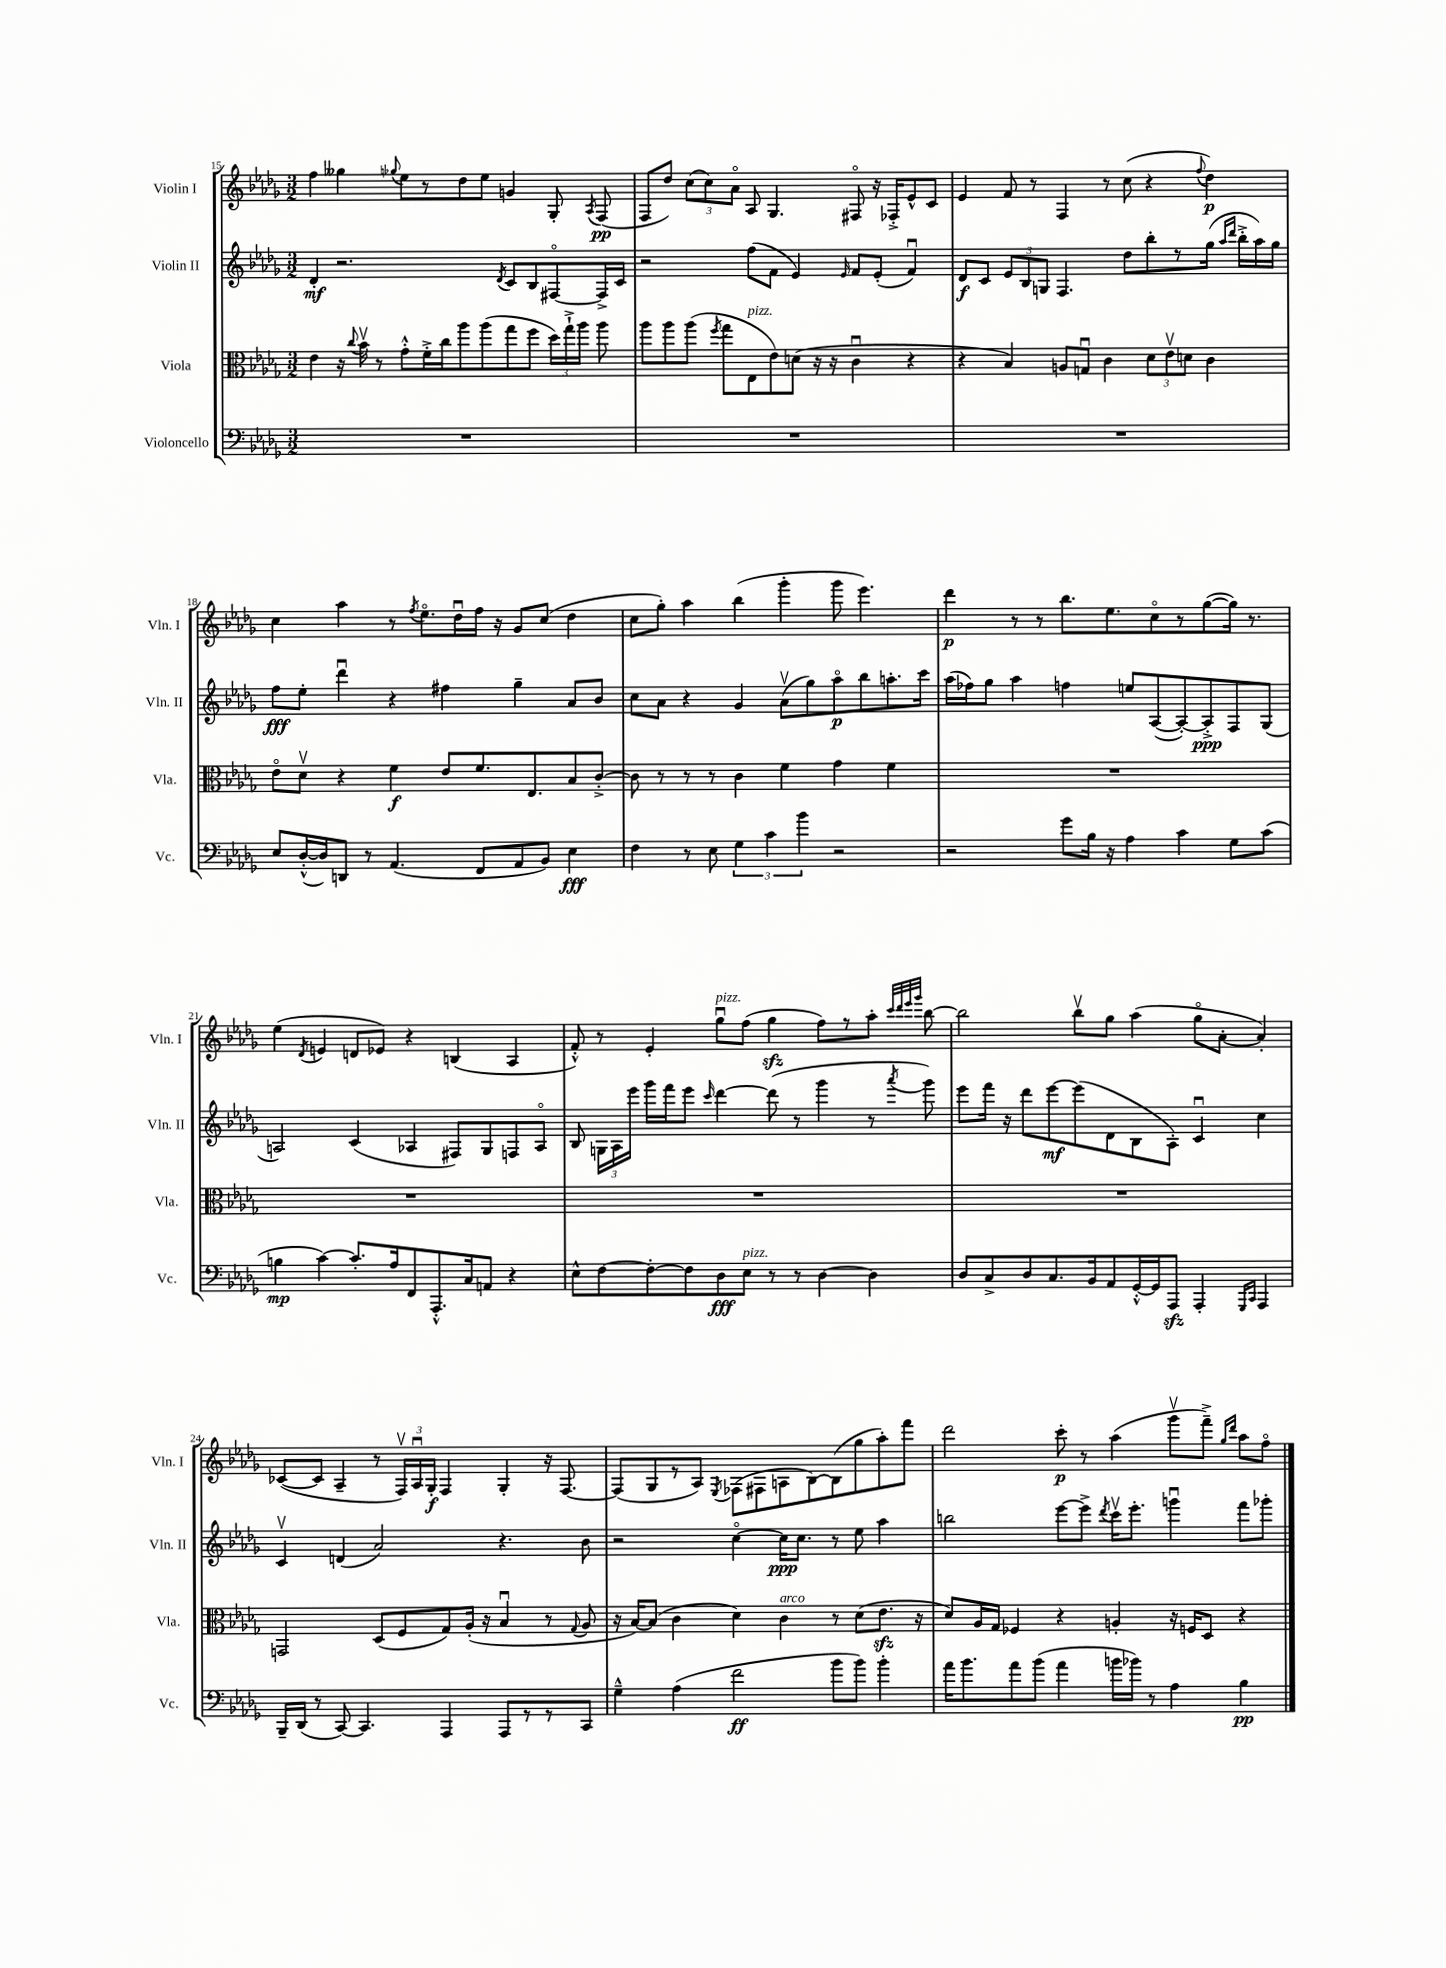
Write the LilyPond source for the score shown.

<<
\new StaffGroup <<
\new Staff = "s0" \with { instrumentName = "Violin I" shortInstrumentName = "Vln. I" } {
    \clef treble \key des \major \numericTimeSignature \time 3/2
    \autoBeamOff f''4 geses''4 \appoggiatura { ges''8 } ees''8[ r8 des''8 ees''8] g'4 ges8-. \acciaccatura { aes8 } f8\pp( |
    f8[ des''8]) \tuplet 3/2 { c''8[( c''8) aes'8]\flageolet } aes8 ges4. fis8\flageolet r16 fes16[-.-> ees'8-^ c'8] |
    ees'4 f'8 r8 f4 r8 c''8( r4 \appoggiatura { f''8 } des''4\p) |
    c''4 aes''4 r8 \acciaccatura { f''8 } ees''8.[\flageolet des''16\downbow f''16] r16 ges'8[ c''8]( des''4 |
    c''8[ ges''8]-.) aes''4 bes''4( ges'''4-. ges'''8 ees'''4.) |
    des'''4\p r8 r8 bes''8.[ ees''8. c''8\flageolet r8 ges''8~( ges''16]) r8. |
    ees''4( \acciaccatura { des'8 } e'4 d'8[ ees'8]) r4 b4( aes4 |
    f'8-.-^) r8 ees'4-. ges''8[\downbow^\markup { \italic "pizz." } f''8]( ges''4\sfz f''8[) r8 aes''8]-. \grace { c'''32[ des'''32 ees'''32 ges'''32] } bes''8~ |
    bes''2 bes''8[\upbow ges''8] aes''4( ges''8[\flageolet aes'8]~-. aes'4-.) |
    ces'8[~( ces'8] aes4-- r8 \tuplet 3/2 { f16[\upbow) aes16\downbow ges16]-.\f } f4 ges4-. r16 f8.~ |
    f8[( ges8 r8 aes8]) \acciaccatura { ees8 } fes8[( fis8 a8 bes8~) bes8( ges''8 aes''8-.) f'''8] |
    des'''2 c'''8-.\p r8 aes''4( ges'''8[\upbow f'''8]--->) \grace { ges''16[ des'''16] } aes''8[ f''8]\flageolet \bar "|." |
}
\new Staff = "s1" \with { instrumentName = "Violin II" shortInstrumentName = "Vln. II" } {
    \clef treble \key des \major \numericTimeSignature \time 3/2
    \autoBeamOff des'4-.\mf r2. \acciaccatura { des'8 } c'8[ bes8 fis8~\flageolet fis16-> c'16] |
    r2 f''8[( f'8] ees'4) \grace { ees'16 } f'8[ ees'8]-.( f'4\downbow) |
    des'8[\f c'8] \tuplet 3/2 { ees'8[ bes8 g8] } f4. des''8[ bes''8-. r8 ges''16]( \grace { aes''16[ des'''16] } bes''16[-.-> aes''16) ges''16] |
    f''8[\fff ees''8]-. des'''4\downbow r4 fis''4 ges''4-- aes'8[ bes'8] |
    c''8[ aes'8] r4 ges'4 aes'8[\upbow( ges''8) aes''8\flageolet\p bes''8 a''8.-. c'''16] |
    aes''16[( fes''16) ges''8] aes''4 f''4 e''8[ aes8~( aes8~-.) aes8-.->\ppp f8 ges8]( |
    a2) c'4( aes4 fis8[) ges8 f8 aes8]\flageolet |
    bes8 \tuplet 3/2 { g16[ aes16 ees'''16] } ges'''16[ f'''16 ees'''8] \grace { c'''16 } des'''4~ des'''8( r8 ges'''4 r8 \acciaccatura { aes'''8 } ges'''8) |
    ees'''8[ f'''16] r16 des'''8[ ees'''8~\mf ees'''8( des'8 bes8 aes8]-.) c'4\downbow c''4 |
    c'4\upbow d'4( aes'2) r4. bes'8 |
    r2 c''4~\flageolet c''16[\ppp c''8.] r8 ees''8 aes''4 |
    b''2 ees'''8[~ ees'''8]-> \acciaccatura { des'''8 } c'''16[\upbow ees'''8.]-. g'''4\downbow f'''8[ ges'''8]-. \bar "|." |
}
\new Staff = "s2" \with { instrumentName = "Viola" shortInstrumentName = "Vla." } {
    \clef alto \key des \major \numericTimeSignature \time 3/2
    \autoBeamOff ees'4 r16 \appoggiatura { c''8 } bes'16\upbow r8 ges'8[-.-^ f'16-.-> c''16 aes''8 aes''8( ges''8 f''8] \tuplet 3/2 { des''16[) ges''16-!-> aes''16] } aes''8 |
    aes''8[ aes''8 aes''8]( \acciaccatura { f''8 } ges''8[ ees8^\markup { \italic "pizz." } ees'8) d'8]( r16 r16 c'4\downbow r4 |
    r4 bes4) a8[ g8]\downbow c'4 \tuplet 3/2 { des'8[ ees'8\upbow d'8] } c'4 |
    ees'8[\flageolet des'8]\upbow r4 f'4\f ees'8[ f'8. ees8. bes8 c'8]~-.-> |
    c'8 r8 r8 r8 c'4 f'4 ges'4 f'4 |
    R1. |
    R1. |
    R1. |
    R1. |
    g,2 des8[( f8 ges8) aes16]-.( r16 bes4\downbow r8 \appoggiatura { ges8 } aes8 |
    r16 bes16[~) bes8]( c'4 des'4) c'4^\markup { \italic "arco" } r8 des'8[( ees'8.]\sfz r16 |
    des'8[) aes16 ges16] fes4 r4 a4-. r16 f16[ des8] r4 \bar "|." |
}
\new Staff = "s3" \with { instrumentName = "Violoncello" shortInstrumentName = "Vc." } {
    \clef bass \key des \major \numericTimeSignature \time 3/2
    \autoBeamOff R1. |
    R1. |
    R1. |
    ees8[ des16~-.-^( des16) d,8] r8 aes,4.( f,8[ aes,8 bes,8]) ees4\fff |
    f4 r8 ees8 \tuplet 3/2 { ges4 c'4 bes'4 } r2 |
    r2 ges'8[ bes16] r16 aes4 c'4 ges8[ c'8]( |
    b4\mp c'4~) c'8.[-. aes16 f,8 aes,,8.-.-^ c16 a,8] r4 |
    ees8[-^ f8~ f8~-. f8 des8\fff ees8]^\markup { \italic "pizz." } r8 r8 des4~ des4 |
    des8[ c8-> des8 c8. bes,16 aes,8 ges,16~-.-^ ges,16 aes,,8]\sfz aes,,4-. \grace { ges,,16[ c,16] } aes,,4 |
    bes,,16[-- des,16]( r8 c,8~) c,4. aes,,4 aes,,8[ r8 r8 c,8] |
    ges4---^ aes4( f'2\ff bes'8[ bes'8]) bes'4-. |
    aes'16[ bes'8. aes'8 bes'8]( aes'4 b'16[ bes'16]) r8 aes4 bes4\pp \bar "|." |
}
>>
>>
\layout { \context { \Score currentBarNumber = #15 } }
